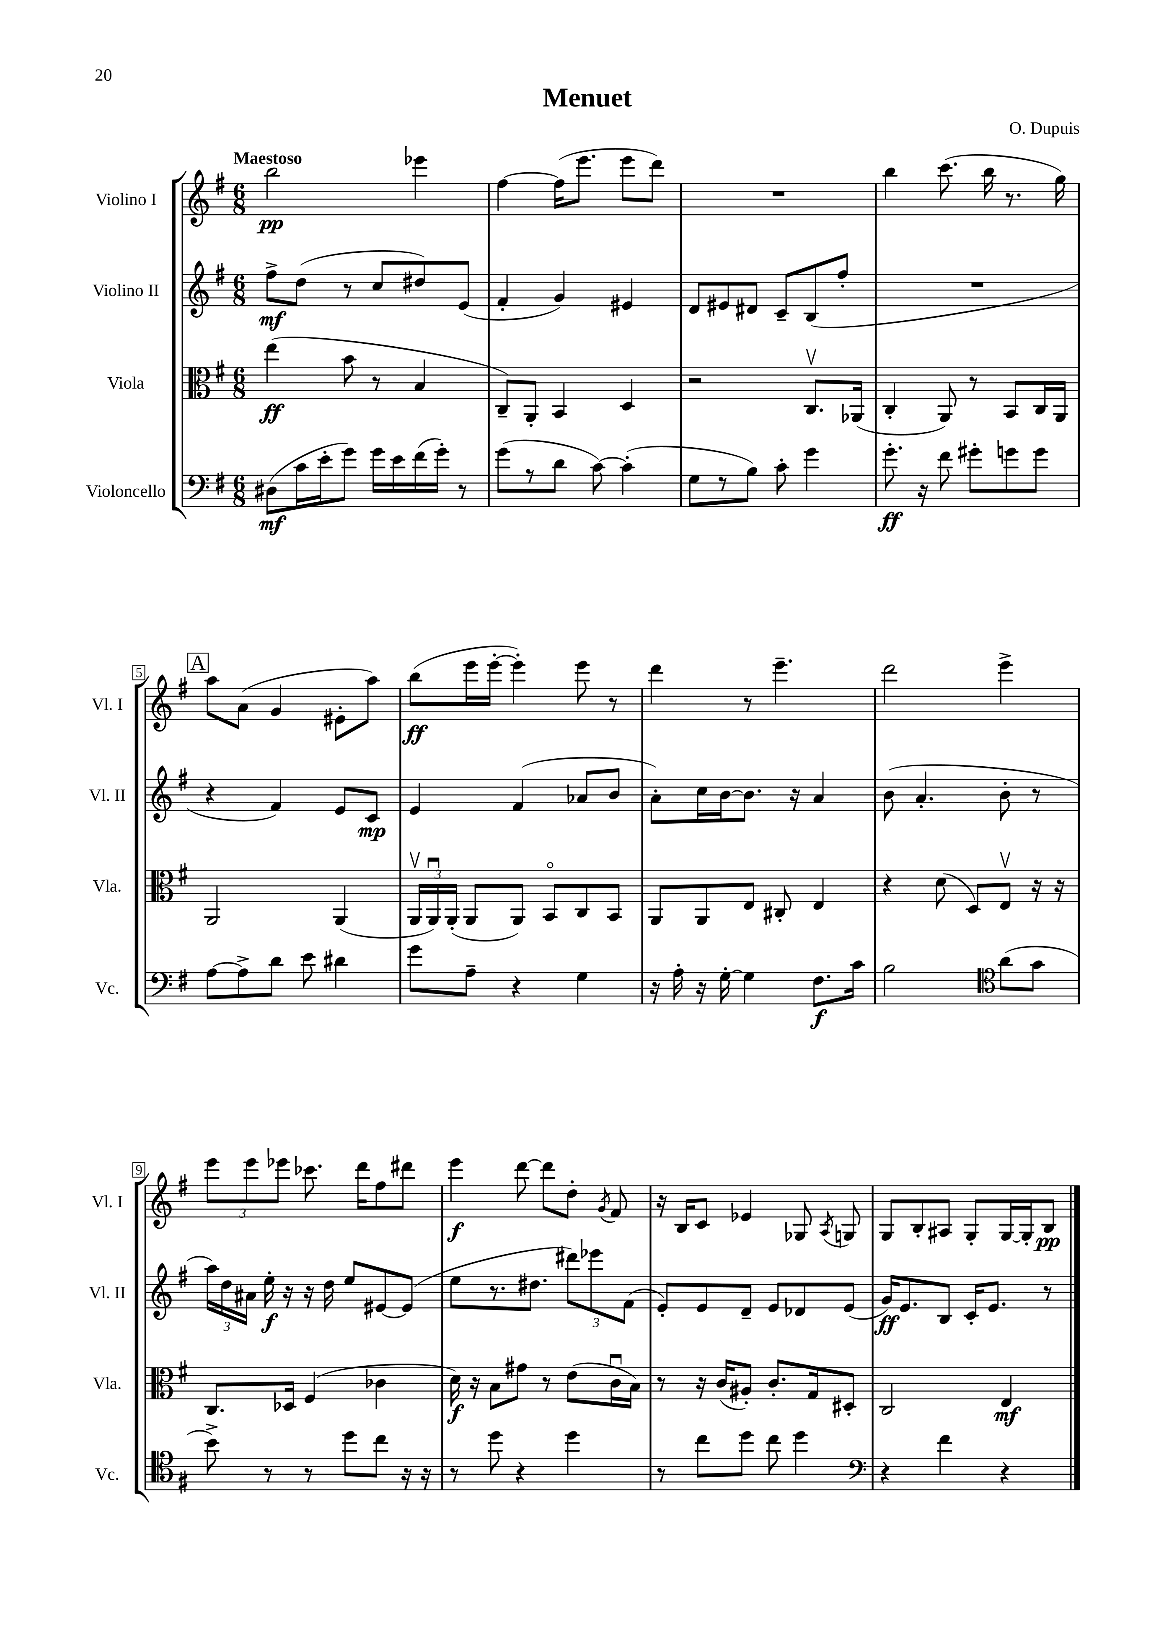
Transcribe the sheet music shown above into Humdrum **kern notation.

**kern	**kern	**kern	**kern
*staff4	*staff3	*staff2	*staff1
*clefF4	*clefC3	*clefG2	*clefG2
*k[f#]	*k[f#]	*k[f#]	*k[f#]
*M6/8	*M6/8	*M6/8	*M6/8
(8D#\L	(4ee\	8ff#^\L	2bb\
16c\L	.	(8dd\J	.
16e'\J	.	.	.
8g\J)	8b\	8r	.
16g\LL	8r	8cc/L	.
16e\	.	.	.
(16f#\	4B/	8dd#/)	4eee-\
16g'\JJ)	.	.	.
8r	.	(8e/J	.
=	=	=	=
(8g\L	8C~/L)	4f#'/	[4ff#\
8r	8AA'/J	.	.
8d\J	4BB/	4g/)	(16ff#\]LK
.	.	.	8.eee\J
[8c\)	.	.	.
(4c'\]	4D/	4e#/	8eee\L
.	.	.	8ddd\J)
=	=	=	=
8G\L	2r	8d/L	2.r
8r	.	8e#/	.
8B\J)	.	8d#/J	.
8c'\	.	8c~/L	.
4g\	8.Cv/L	(8B/	.
.	.	8ff#'/J	.
.	(16AA-/Jk	.	.
=	=	=	=
8.g'\	4C'/	2.r	4bb\
16r	.	.	.
8f#\	8AA/)	.	(8.ccc\
8g#'\L	8r	.	.
.	.	.	16bb\
8g\	8BB/L	.	8.r
8g\J	16C/L	.	.
.	16AA/JJ	.	16gg\)
=	=	=	=
[8A\L	2AA/	4r	8aa\L
8A^\]	.	.	(8a\J
8d\J	.	4f#/)	4g/
8e\	.	.	.
4d#\	(4AA/	8e/L	8e#'\L
.	.	8c/J	8aa\J)
=	=	=	=
8g\L	24AAv/LL	4e/	(8bb\L
.	24AAu/)	.	.
.	(24AA'/JJ	.	.
8A~\J	8AA/L	.	16eee\L
.	.	.	[16eee'\JJ
4r	8AA/J)	(4f#/	4eee'\])
.	8BBo/L	.	.
4G\	8C/	8a-/L	8eee\
.	8BB/J	8b/J	8r
=	=	=	=
16r	8AA/L	8a'\L)	4ddd\
16A'\	.	.	.
16r	8AA/	16cc\L	.
[16G'\	.	[16b\J	.
4G\]	8E/J	8.b\]J	8r
.	8C#'/	.	4.eee~\
.	.	16r	.
8.F#\L	4E/	4a/	.
16c\Jk	.	.	.
=	=	=	=
2B\	4r	(8b\	2ddd\
.	.	4.a'/	.
.	(8d\	.	.
.	8D/L)	.	.
*clefC4	*	*	*
(8a\L	8Ev/J	8b'\	4eee^\
8g\J	16r	8r	.
.	16r	.	.
=	=	=	=
8b^\)	8.C/L	24aa\LL)	12eee\L
.	.	24dd\	.
.	.	24a#\JJ	12eee\
8r	.	16ee'\	.
.	.	.	12eee-\J
.	16D-/Jk	16r	.
8r	(4F#/	16r	8.ccc-\
.	.	16dd\	.
8dd\L	.	8ee/L	.
.	.	.	16ddd\LK
8cc\J	4c-\	[8e#/	8ff#\
16r	.	(8e#/]J	8ddd#\J
16r	.	.	.
=	=	=	=
8r	16d\)	8ee\L	4eee\
.	16r	.	.
8dd\	8B\L	8.r	.
4r	8g#\J	.	[8ddd\
.	.	8.dd#\J	.
.	8r	.	8ddd\]L
4dd\	(8e\L	12ddd#\L)	8dd'\J
.	.	12eee-\	.
.	.	.	8qg/
.	16cu\L	.	8f#/
.	.	(12f#\J	.
.	16B\JJ)	.	.
=	=	=	=
8r	8r	8e'/L)	16r
.	.	.	16B/LK
8cc\L	16r	8e/	8c/J
.	(16c/LK	.	.
8dd\J	8A#'/J)	8d~/J	4e-/
8cc\	8.c'/L	8e/L	.
4dd\	.	8d-/	8G-/
.	16G/k	.	.
.	.	.	8qA/
.	8D#'/J	(8e/J	8G/
=	=	=	=
*clefF4	*	*	*
4r	2C/	16g/LK)	8G/L
.	.	8.e/	.
.	.	.	8B'/
4f#\	.	8B/J	8A#/J
.	.	16c'/LK	8G'/L
.	.	8.e/J	.
4r	4E/	.	[16G/L
.	.	.	16G'/]J
.	.	8r	8B/J
==	==	==	==
*-	*-	*-	*-
